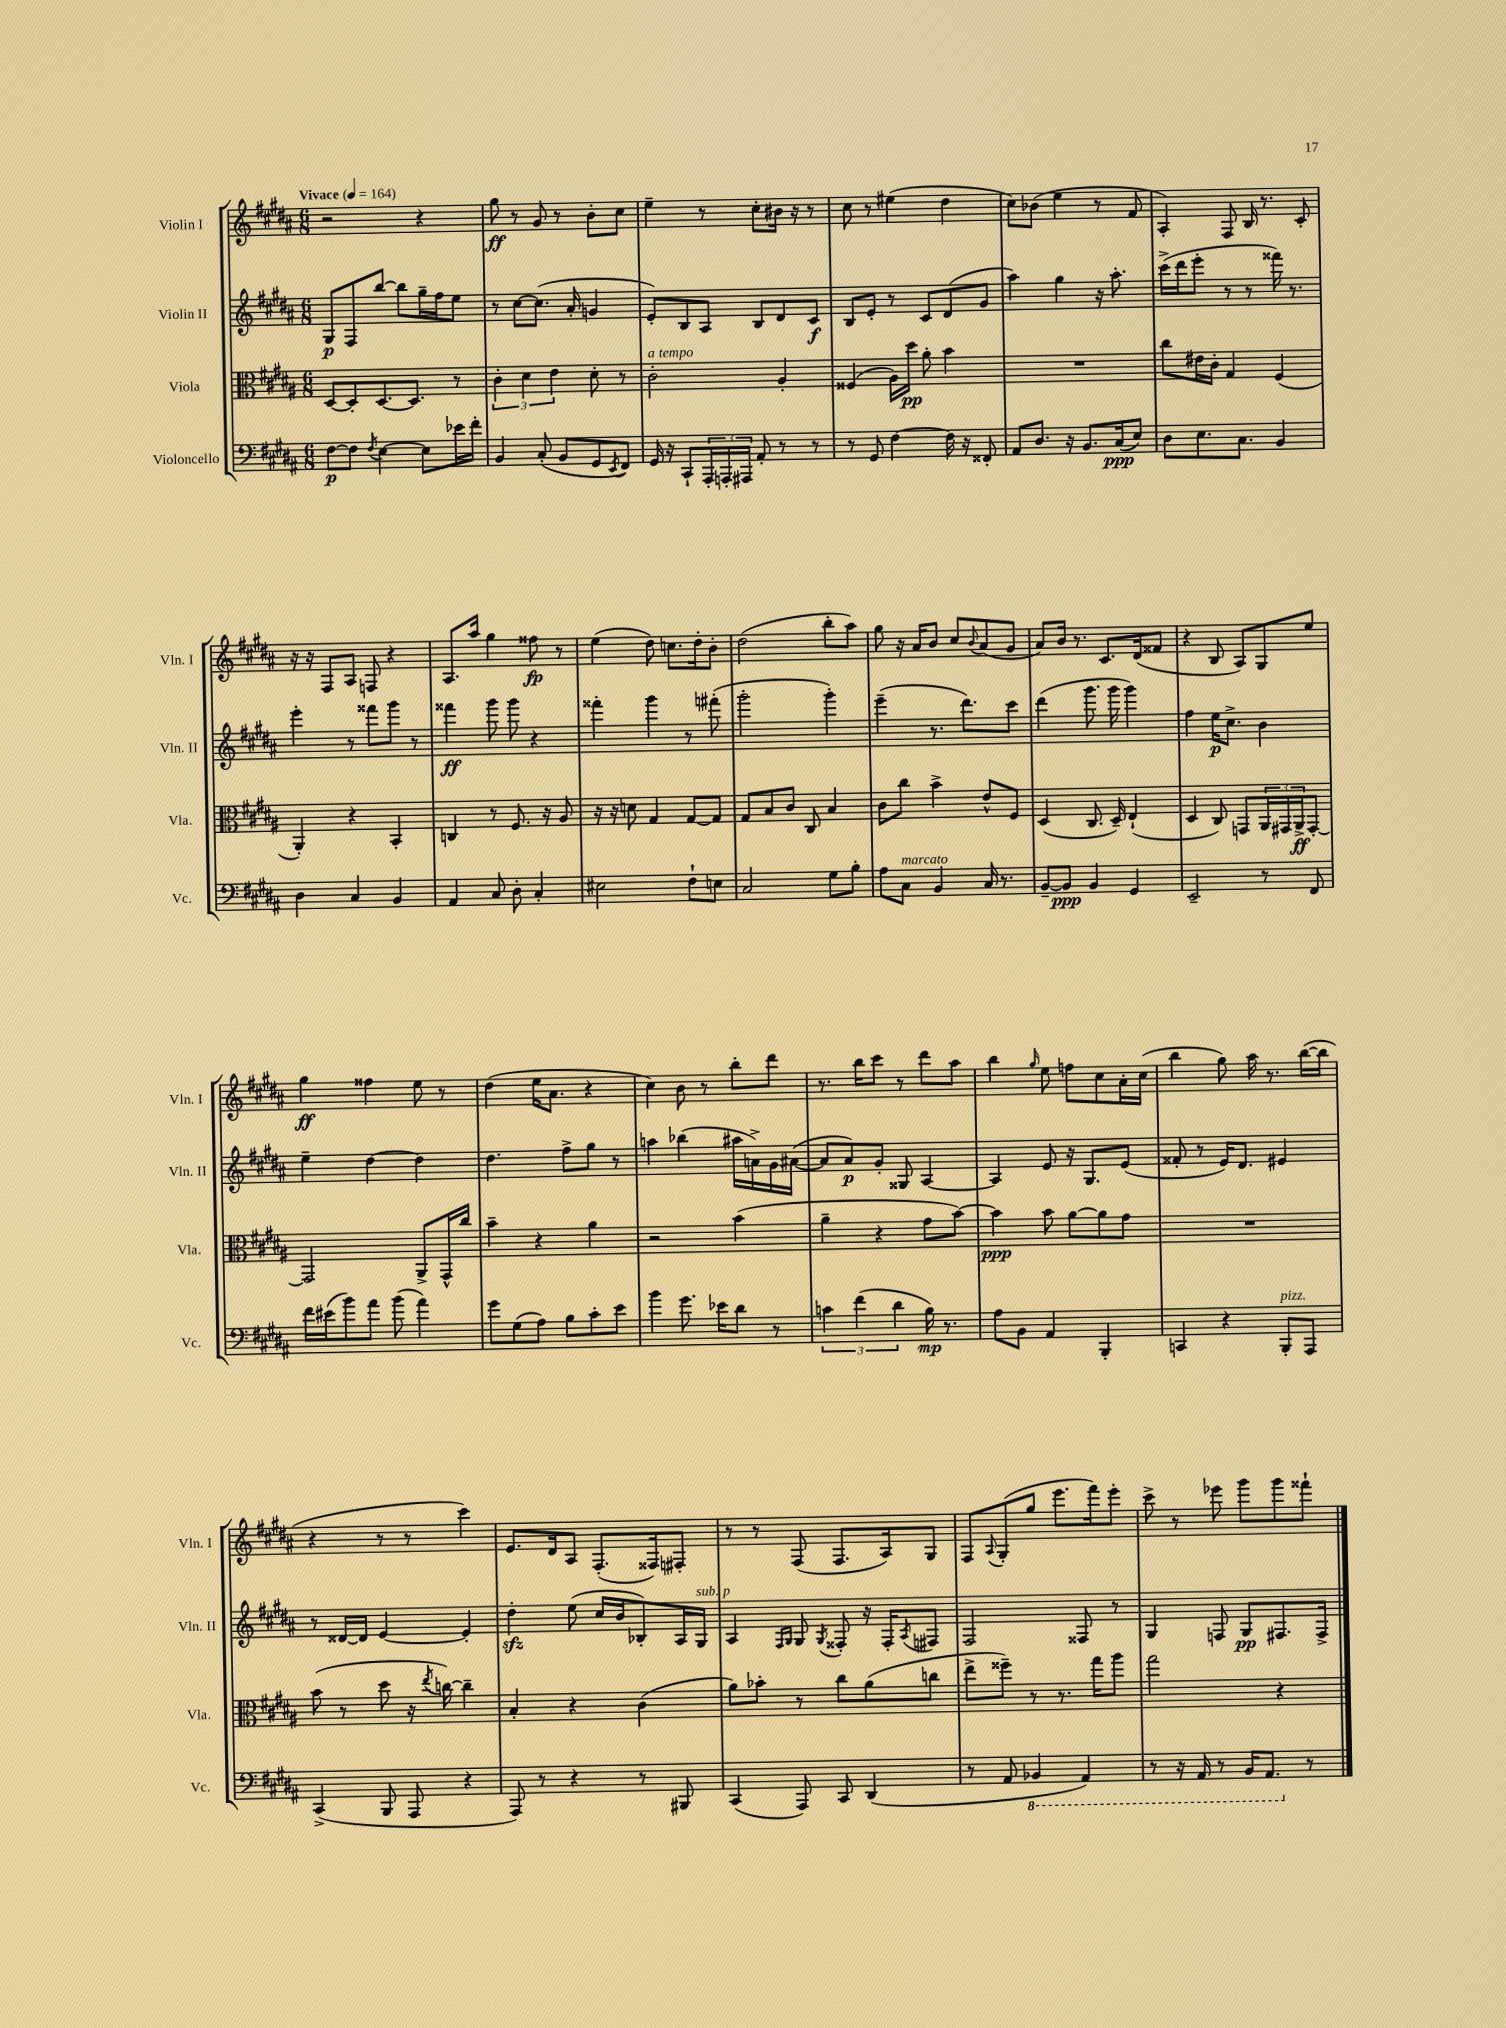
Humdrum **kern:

**kern	**kern	**kern	**kern
*staff4	*staff3	*staff2	*staff1
*clefF4	*clefC3	*clefG2	*clefG2
*k[f#c#g#d#a#]	*k[f#c#g#d#a#]	*k[f#c#g#d#a#]	*k[f#c#g#d#a#]
*M6/8	*M6/8	*M6/8	*M6/8
*MM164	*MM164	*MM164	*MM164
[8F#	[8D#	8G#	2r
8F#]	8D#']	8F#	.
8qF#	.	.	.
[4E	[8.D#	[8bb	.
.	.	8bb]	.
.	8.D#]	.	.
8E]	.	16gg#~	4r
.	.	16ff#	.
16e-	8r	8ee	.
16f#'	.	.	.
=	=	=	=
4BB	6c#'	8r	8gg#
.	.	[8cc#	8r
.	6d#	.	.
(8C#'	.	(8.cc#]	8g#
.	6e	.	.
8BB	.	.	8r
.	.	16a#'	.
8GG#	8d#'	4g	8b'
8qEE	.	.	.
8FF#)	8r	.	8cc#
=	=	=	=
16GG#	2c#'	8e')	4ee~
16r	.	.	.
8CC#`	.	8B	.
24AAA#'	.	8A#	8r
24AAA'	.	.	.
24AAA#	.	.	.
8AA#'	.	8B	8cc#'
8r	4A#'	8d#	16b#
.	.	.	16r
8r	.	8c#	8r
=	=	=	=
8r	(4F##	8B	8cc#
8GG#	.	8e'	8r
[4F#	16A#)	8r	(4ee#
.	16dd#	.	.
.	8a#'	8c#	.
16F#]	4b	(8d#	4dd#
16r	.	.	.
8FF##'	.	8g#	.
=	=	=	=
8AA#	2.r	4aa#)	8cc#)
8.D#	.	.	(8b-
.	.	4gg#	4ee
16r	.	.	.
8.BB	.	.	.
.	.	16r	8r
(16C#	.	8.aa#'	.
8E)	.	.	8f#
=	=	=	=
8D#	8cc#	(16ccc#^	4A#')
.	.	16ddd#	.
8.E	16e#	8eee'	.
.	16c#'	.	.
.	4G#	8r	8F#
8.C#	.	.	.
.	.	8r	16B
.	.	.	8.r
4BB	(4F#	16fff##)	.
.	.	8.r	.
.	.	.	8c#'
=	=	=	=
4D#	4AA#')	4eee'	16r
.	.	.	16r
.	.	.	8F#
4C#	4r	8r	8A#
.	.	8fff##	8F
4BB	4BB'	8ggg#	4r
.	.	8r	.
=	=	=	=
4AA#	4C	4fff##	8.A#
.	.	.	16aa#
8C#	8r	8ggg#	4gg#
8D#'	8.F#	8ggg#	.
4C#'	.	4r	8ff##
.	16r	.	.
.	8A#	.	8r
=	=	=	=
2E#	16r	4fff##'	(4ee
.	16r	.	.
.	8d	.	.
.	4G#	4ggg#	8dd#)
.	.	.	8.cc
8F#`	[8G#	8r	.
.	.	.	16dd#'
8E	8G#]	(8fff#'	8b'
=	=	=	=
2C#	8G#	2ggg#'	(2dd#
.	8B	.	.
.	8c#	.	.
.	8C#	.	.
8G#	4B	4ggg#')	8bb'
8B'	.	.	8aa#)
=	=	=	=
8A#	8c#	(4eee~	8gg#
8C#	8cc#	.	16r
.	.	.	16a#
4BB	4b^	8.r	8b
.	.	.	8cc#
.	.	8.ddd#)	.
.	.	.	8qqb
16C#	8e^^	.	(8a#
8.r	.	.	.
.	8F#	8ccc#	8g#
=	=	=	=
[8BB~	(4D#	(4ddd#	8a#)
8BB]	.	.	16b
.	.	.	8.r
4BB	8.C#	8.ggg#	.
.	.	.	8.c#
.	16D#~)	16ggg#	.
4GG#	(4E`	4ggg#)	.
.	.	.	(16d#
.	.	.	8f##
=	=	=	=
2EE~	4D#	4ff#	4r
.	8C#)	16ee	8B
.	.	8.cc#^	.
.	8GG	.	8A#)
8r	24AA#	4b	8G#
.	24GG#	.	.
.	24AA#^	.	.
8FF#	[8GG#'	.	8ee
=	=	=	=
16f#	2GG#]	4ee~	4gg#
(16e#	.	.	.
8b)	.	.	.
8a#	.	[4dd#	4ff##
(8b	.	.	.
4a#)	8AA#^	4dd#]	8ee
.	16GG#^^	.	8r
.	16cc#	.	.
=	=	=	=
8g#	4b~	4.dd#	(4dd#
(8G#	.	.	.
8A#)	4r	.	16ee
.	.	.	8.a#
8B	.	8ff#^	.
8c#'	4a#	8gg#	4r
8e	.	8r	.
=	=	=	=
4b	2r	4aa	4cc#)
8.g#	.	(4bb-	8b
.	.	.	8r
16e-	.	.	.
8d#	(4b	16aa#	8bb'
.	.	16a^)	.
8r	.	16g#	8ddd#
.	.	([16a#	.
=	=	=	=
6c	4a#~	8a#]	8.r
.	.	8a#)	.
(6f#	.	.	.
.	.	.	16bb
.	4r	8g#'	8ccc#
6d#	.	.	.
.	.	8G##	8r
16B)	8g#	[4A#	8ddd#
8.r	.	.	.
.	[8b)	.	8aa#
=	=	=	=
8A#	4b]	4A#]	4bb
8BB	.	.	.
.	.	.	16qqgg#
4AA#	8b	8e	8ee
.	[8a#	16r	8ff
.	.	8.G#	.
4BBB'	8a#]	.	8cc#
.	8g#	(8e	16a#'
.	.	.	(16cc#
=	=	=	=
4CC	2.r	8f##'	4bb
.	.	8r	.
4r	.	16e)	8gg#)
.	.	8.d#	.
.	.	.	16aa#
.	.	.	8.r
8BBB'	.	4e#	.
8AAA#	.	.	([16bb
.	.	.	16bb]
=	=	=	=
(4CC#^	(8b	8r	4r
.	8r	[16d##	.
.	.	16d##]	.
8BBB	8dd#	[4e	8r
8AAA#	16r	.	8r
.	8qee	.	.
.	[16cc)	.	.
4r	4cc~]	4e']	4ccc#)
=	=	=	=
8AAA#)	4B'	4dd#'	8.e
8r	.	.	.
.	.	.	16d#
4r	4r	(8ee	8A#
.	.	16cc#	(8.F#'
.	.	16b	.
8r	(4c#	8B-')	.
.	.	.	16F##)
8BBB#	.	16A#	8F#'
.	.	16G#	.
=	=	=	=
(4CC#	8a#)	4A#	8r
.	8b-'	.	8r
.	.	16qqF#	.
.	.	16qqG#	.
8AAA#)	8r	8G#	(8F#
.	.	8qG#	.
8CC#	8cc#	8F##'	8.F#
(4DD#	(8a#	16r	.
.	.	16F##'	16A#)
.	.	8qA#	.
.	8cc	8F#	8G#
=	=	=	=
8r	8ee^	2F#	8F#
.	.	.	8qqA#
8AA#	8ff##~)	.	(8G#'
4BBB-	8r	.	8gg#
.	8.r	.	8.eee
4AAA#)	.	8F##	.
.	16gg#	.	16fff#)
.	8aa#	8r	8eee'
=	=	=	=
8r	2gg#	4G#	8ccc#^
16r	.	.	8r
16AAA#	.	.	.
8r	.	8F	8eee-
16BBB	.	8G#	8ggg#
8.AAA#	.	.	.
.	4r	8.F#	8ggg#
8r	.	.	8fff##`
.	.	16F#^	.
==	==	==	==
*-	*-	*-	*-
